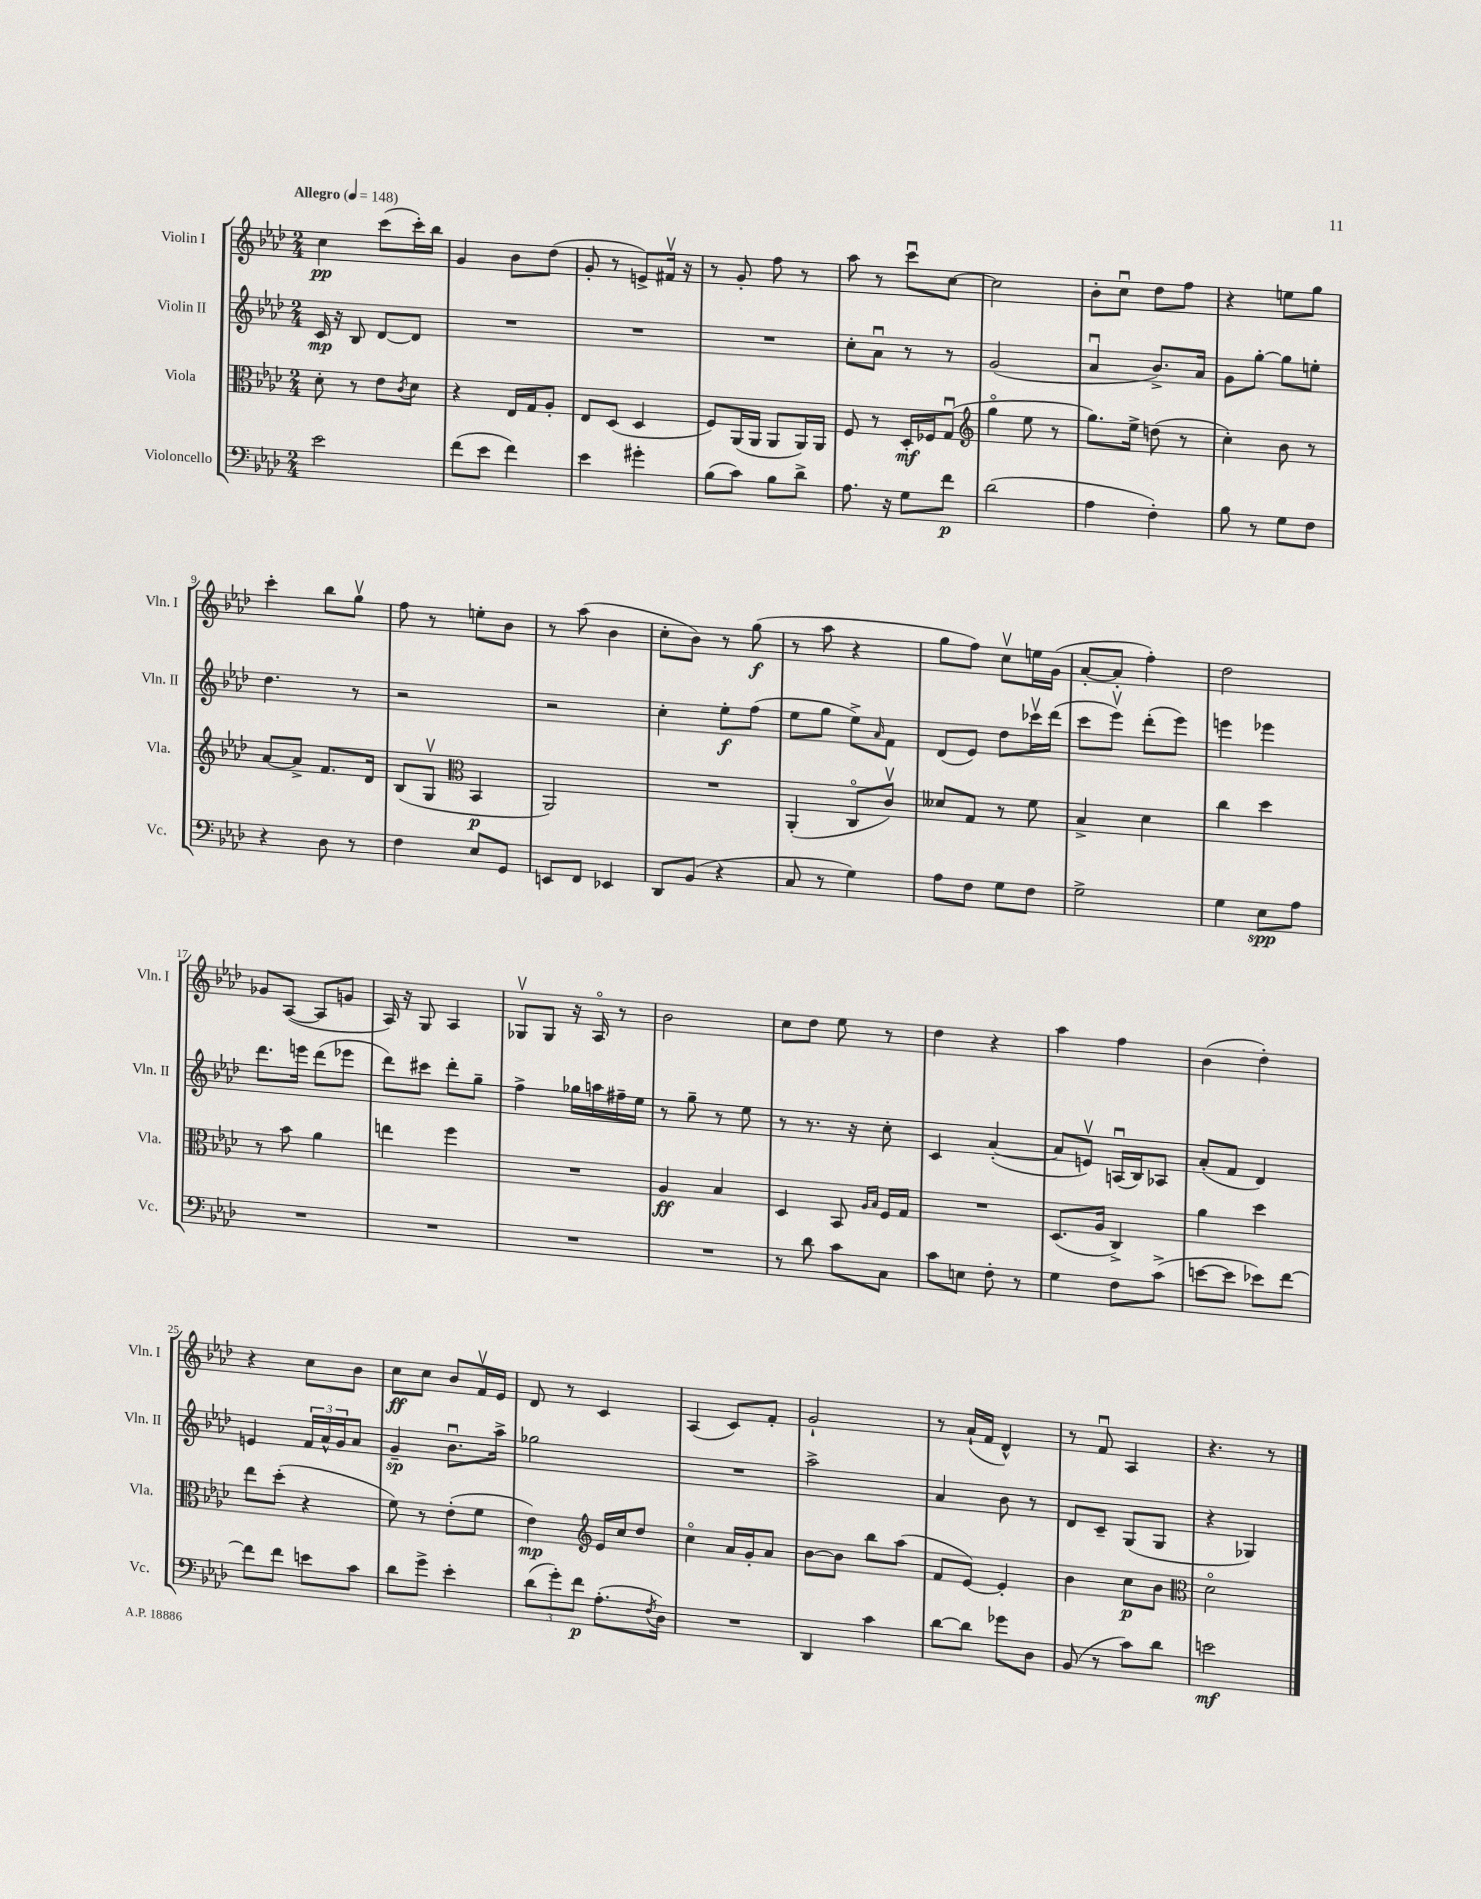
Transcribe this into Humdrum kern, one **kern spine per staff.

**kern	**dynam	**kern	**dynam	**kern	**dynam	**kern	**dynam
*part4	*part4	*part3	*part3	*part2	*part2	*part1	*part1
*staff4	*staff4	*staff3	*staff3	*staff2	*staff2	*staff1	*staff1
*I"Violoncello	*	*I"Viola	*	*I"Violin II	*	*I"Violin I	*
*I'Vc.	*	*I'Vla.	*	*I'Vln. II	*	*I'Vln. I	*
*clefF4	*	*clefC3	*	*clefG2	*	*clefG2	*
*k[b-e-a-d-]	*	*k[b-e-a-d-]	*	*k[b-e-a-d-]	*	*k[b-e-a-d-]	*
*M2/4	*	*M2/4	*	*M2/4	*	*M2/4	*
*MM148	*	*MM148	*	*MM148	*	*MM148	*
=1	=1	=1	=1	=1	=1	=1	=1
!	!	!	!	!	!	!LO:TX:a:B:t=Allegro	!
2e-\	.	8d-'\	.	16c/	mp	4cc\	pp
.	.	.	.	16r	.	.	.
.	.	8r	.	8B-/	.	.	.
.	.	8e-\L	.	[8d-/L	.	(8ccc\L	.
.	.	8qc/	.	.	.	.	.
.	.	8d-\J	.	8d-/J]	.	16ccc'\L)	.
.	.	.	.	.	.	16bb-\JJ	.
=2	=2	=2	=2	=2	=2	=2	=2
(8f\L	.	4r	.	2r	.	4g/	.
8e-\J	.	.	.	.	.	.	.
4f\)	.	16E-/LL	.	.	.	8b-\L	.
.	.	16G/J	.	.	.	.	.
.	.	8A-'/J	.	.	.	(8dd-\J	.
=3	=3	=3	=3	=3	=3	=3	=3
4e-\	.	8E-/L	.	2r	.	8g'/	.
.	.	(8D-/J	.	.	.	8r	.
4g#X'\	.	4D-/	.	.	.	8en^/L)	.
.	.	.	.	.	.	16f#Xv/Jk	.
.	.	.	.	.	.	16r	.
=4	=4	=4	=4	=4	=4	=4	=4
(8B-\L	.	8F/L)	.	2r	.	8r	.
8c\J)	.	(16AA-/L	.	.	.	8g'/	.
.	.	16AA-/JJ	.	.	.	.	.
8B-\L	.	8AA-/L	.	.	.	8ff\	.
8d-^\J	.	16AA-/L)	.	.	.	8r	.
.	.	16AA-/JJ	.	.	.	.	.
=5	=5	=5	=5	=5	=5	=5	=5
8.A-\	.	8F/	.	8cc'\L	.	8aa-\	.
.	.	8r	.	8a-u\J	.	8r	.
16r	.	.	.	.	.	.	.
8G\L	.	16D-'/LL	mf	8r	.	8cccu\L	.
.	.	16F-X/J	.	.	.	.	.
8f\J	p	(8Gu/J	.	8r	.	[8cc\J	.
=6	=6	=6	=6	=6	=6	=6	=6
*	*	*clefG2	*	*	*	*	*
(2d-\	.	4gg\	.	(2g/	.	2cc\]	.
.	.	8ee-\	.	.	.	.	.
.	.	8r	.	.	.	.	.
=7	=7	=7	=7	=7	=7	=7	=7
4A-\	.	8.gg\L)	.	4a-u/	.	8b-'\L	.
.	.	.	.	.	.	8ccu\J	.
.	.	16ee-^\Jk	.	.	.	.	.
4F'\)	.	(8ddn\	.	8.b-^/L)	.	8dd-\L	.
.	.	8r	.	.	.	8ff\J	.
.	.	.	.	16a-/Jk	.	.	.
=8	=8	=8	=8	=8	=8	=8	=8
8B-\	.	4cc'\)	.	8g\L	.	4r	.
8r	.	.	.	[8gg'\J	.	.	.
8G\L	.	8b-\	.	8gg\L]	.	8een\L	.
8F\J	.	8r	.	8een'\J	.	8gg\J	.
!!LO:LB:g=z
=9	=9	=9	=9	=9	=9	=9	=9
4r	.	[8a-/L	.	4.dd-\	.	4ccc'\	.
.	.	8a-^/J]	.	.	.	.	.
8D-\	.	8.f/L	.	.	.	8bb-\L	.
8r	.	.	.	8r	.	8ggv\J	.
.	.	16d-/Jk	.	.	.	.	.
=10	=10	=10	=10	=10	=10	=10	=10
4F\	.	(8B-/L	.	2r	.	8ff\	.
.	.	8Gv/J	.	.	.	8r	.
*	*	*clefC3	*	*	*	*	*
8E-/L	.	4BB-/	p	.	.	8een'\L	.
8GG/J	.	.	.	.	.	8b-\J	.
=11	=11	=11	=11	=11	=11	=11	=11
8EEn/L	.	2AA-/)	.	2r	.	8r	.
8FF/J	.	.	.	.	.	(8aa-\	.
4EE-X/	.	.	.	.	.	4b-\	.
=12	=12	=12	=12	=12	=12	=12	=12
8DD-/L	.	2r	.	4cc'\	.	8cc'\L	.
(8BB-/J	.	.	.	.	.	8b-\J)	.
4r	.	.	.	8ee-'\L	f	8r	.
.	.	.	.	(8ff\J	.	(8gg\	f
=13	=13	=13	=13	=13	=13	=13	=13
8C/	.	(4AA-'/	.	8ee-\L	.	8r	.
8r	.	.	.	8gg\J	.	8aa-\	.
4G\)	.	8C/L	.	8ee-^\L)	.	4r	.
.	.	.	.	16qqa-/	.	.	.
.	.	8cv/J)	.	8f\J	.	.	.
=14	=14	=14	=14	=14	=14	=14	=14
8A-\L	.	8d--X/L	.	(8d-/L	.	8gg\L	.
8F\J	.	8G/J	.	8e-/J)	.	8ff\J)	.
8G\L	.	8r	.	8dd-\L	.	8ccv\L	.
8F\J	.	8f\	.	16ccc-Xv\L	.	16een\L	.
.	.	.	.	(16ddd-\JJ	.	(16g\JJ	.
=15	=15	=15	=15	=15	=15	=15	=15
2G^\	.	4B-^/	.	8ccc\L	.	[8a-'/L	.
.	.	.	.	8eee-v\J)	.	8a-'/J]	.
.	.	4d-\	.	(8ddd-'\L	.	4ff'\)	.
.	.	.	.	8eee-\J)	.	.	.
=16	=16	=16	=16	=16	=16	=16	=16
4G\	.	4cc\	.	4eeen\	.	2dd-\	.
8E-\L	spp	4dd-\	.	4eee-X\	.	.	.
8A-\J	.	.	.	.	.	.	.
!!LO:LB:g=z
=17	=17	=17	=17	=17	=17	=17	=17
2r	.	8r	.	8.ddd-\L	.	8g-X/L	.
.	.	8b-\	.	.	.	([8A-/J	.
.	.	.	.	16eeen\Jk	.	.	.
.	.	4a-\	.	(8ddd-\L	.	8A-/L]	.
.	.	.	.	8eee-X\J	.	8gn/J	.
=18	=18	=18	=18	=18	=18	=18	=18
2r	.	4een\	.	8ddd-\L)	.	16A-/)	.
.	.	.	.	.	.	16r	.
.	.	.	.	8ccc#X\J	.	8G/	.
.	.	4ff\	.	8ddd-'\L	.	4A-/	.
.	.	.	.	8gg~\J	.	.	.
=19	=19	=19	=19	=19	=19	=19	=19
2r	.	2r	.	4ff^\	.	8G-Xv/L	.
.	.	.	.	.	.	8G-/J	.
.	.	.	.	16gg-X\LL	.	16r	.
.	.	.	.	16aan\	.	16A-/	.
.	.	.	.	16ff#X~\	.	8r	.
.	.	.	.	16ee-\JJ	.	.	.
=20	=20	=20	=20	=20	=20	=20	=20
2r	.	4A-/	ff	8r	.	2b-\	.
.	.	.	.	8gg~\	.	.	.
.	.	4B-/	.	8r	.	.	.
.	.	.	.	8ee-\	.	.	.
=21	=21	=21	=21	=21	=21	=21	=21
8r	.	4D-/	.	8r	.	8cc\L	.
8d-\	.	.	.	8.r	.	8dd-\J	.
8c\L	.	8BB-/	.	.	.	8ee-\	.
.	.	.	.	16r	.	.	.
.	.	16qqA-/LL	.	.	.	.	.
.	.	16qqB-/JJ	.	.	.	.	.
8C\J	.	16F/LL	.	8cc'\	.	8r	.
.	.	16G/JJ	.	.	.	.	.
=22	=22	=22	=22	=22	=22	=22	=22
8c\L	.	2r	.	4c/	.	4dd-\	.
8En\J	.	.	.	.	.	.	.
8F'\	.	.	.	([4a-'/	.	4r	.
8r	.	.	.	.	.	.	.
=23	=23	=23	=23	=23	=23	=23	=23
4G\	.	(8.D-/L	.	8a-/L]	.	4aa-\	.
.	.	.	.	8env/J)	.	.	.
.	.	16A-/Jk	.	.	.	.	.
8F\L	.	4C^/)	.	(16Anu/LL	.	4ff\	.
.	.	.	.	16B-/J)	.	.	.
(8c^\J	.	.	.	8A-X/J	.	.	.
=24	=24	=24	=24	=24	=24	=24	=24
[8en\L	.	4a-\	.	(8a-'/L	.	(4b-\	.
8e\J]	.	.	.	8f/J	.	.	.
8e-X\L)	.	4dd-\	.	4d-/)	.	4dd-'\)	.
[8f\J	.	.	.	.	.	.	.
!!LO:LB:g=z
=25	=25	=25	=25	=25	=25	=25	=25
8f\L]	.	8ee-\L	.	4en/	.	4r	.
8f\J	.	(8dd-'\J	.	.	.	.	.
8en\L	.	4r	.	24f/LL	.	8cc\L	.
.	.	.	.	24a-^^/	.	.	.
.	.	.	.	24g/J	.	.	.
8c\J	.	.	.	8a-/J	.	8b-\J	.
=26	=26	=26	=26	=26	=26	=26	=26
8d-\L	.	8f\)	.	4g~/	sp	8cc\L	ff
8g^\J	.	8r	.	.	.	8cc\J	.
4e-'\	.	(8e-'\L	.	8.b-u\L	.	8b-/L	.
.	.	8f\J	.	.	.	16fv/L	.
.	.	.	.	16aa-^\Jk	.	16e-/JJ	.
=27	=27	=27	=27	=27	=27	=27	=27
(12d-\L	.	4e-\)	mp	2gg-X\	.	8d-/	.
12g'\)	.	.	.	.	.	.	.
.	.	.	.	.	.	8r	.
12f\J	p	.	.	.	.	.	.
*	*	*clefG2	*	*	*	*	*
(8.A-'\L	.	16e-/LL	.	.	.	4c/	.
.	.	16cc/J	.	.	.	.	.
.	.	8dd-/J	.	.	.	.	.
8qF/	.	.	.	.	.	.	.
16D-\Jk)	.	.	.	.	.	.	.
=28	=28	=28	=28	=28	=28	=28	=28
2r	.	4cc\	.	2r	.	(4A-/	.
.	.	16a-/LL	.	.	.	8c/L)	.
.	.	16g'/J	.	.	.	.	.
.	.	8a-/J	.	.	.	8f'/J	.
=29	=29	=29	=29	=29	=29	=29	=29
4DD-/	.	[8b-\L	.	2aa-^\	.	2g`/	.
.	.	8b-\J]	.	.	.	.	.
4c\	.	8bb-\L	.	.	.	.	.
.	.	(8aa-\J	.	.	.	.	.
=30	=30	=30	=30	=30	=30	=30	=30
[8d-\L	.	8f/L	.	4a-/	.	8r	.
8d-\J]	.	[8e-/J)	.	.	.	(16a-`/LL	.
.	.	.	.	.	.	16f/JJ	.
8g-X\L	.	4e-'/]	.	8b-\	.	4d-^^/)	.
8D-\J	.	.	.	8r	.	.	.
=31	=31	=31	=31	=31	=31	=31	=31
(8BB-/	.	4b-\	.	8d-/L	.	8r	.
8r	.	.	.	8c~/J	.	8fu/	.
8c\L)	.	8cc\L	p	(8G/L	.	4A-/	.
8d-\J	.	8b-\J	.	8G/J	.	.	.
=32	=32	=32	=32	=32	=32	=32	=32
*	*	*clefC3	*	*	*	*	*
2en\	mf	2d-\	.	4r	.	4.r	.
.	.	.	.	4G-X/)	.	.	.
.	.	.	.	.	.	8r	.
==	==	==	==	==	==	==	==
*-	*-	*-	*-	*-	*-	*-	*-
